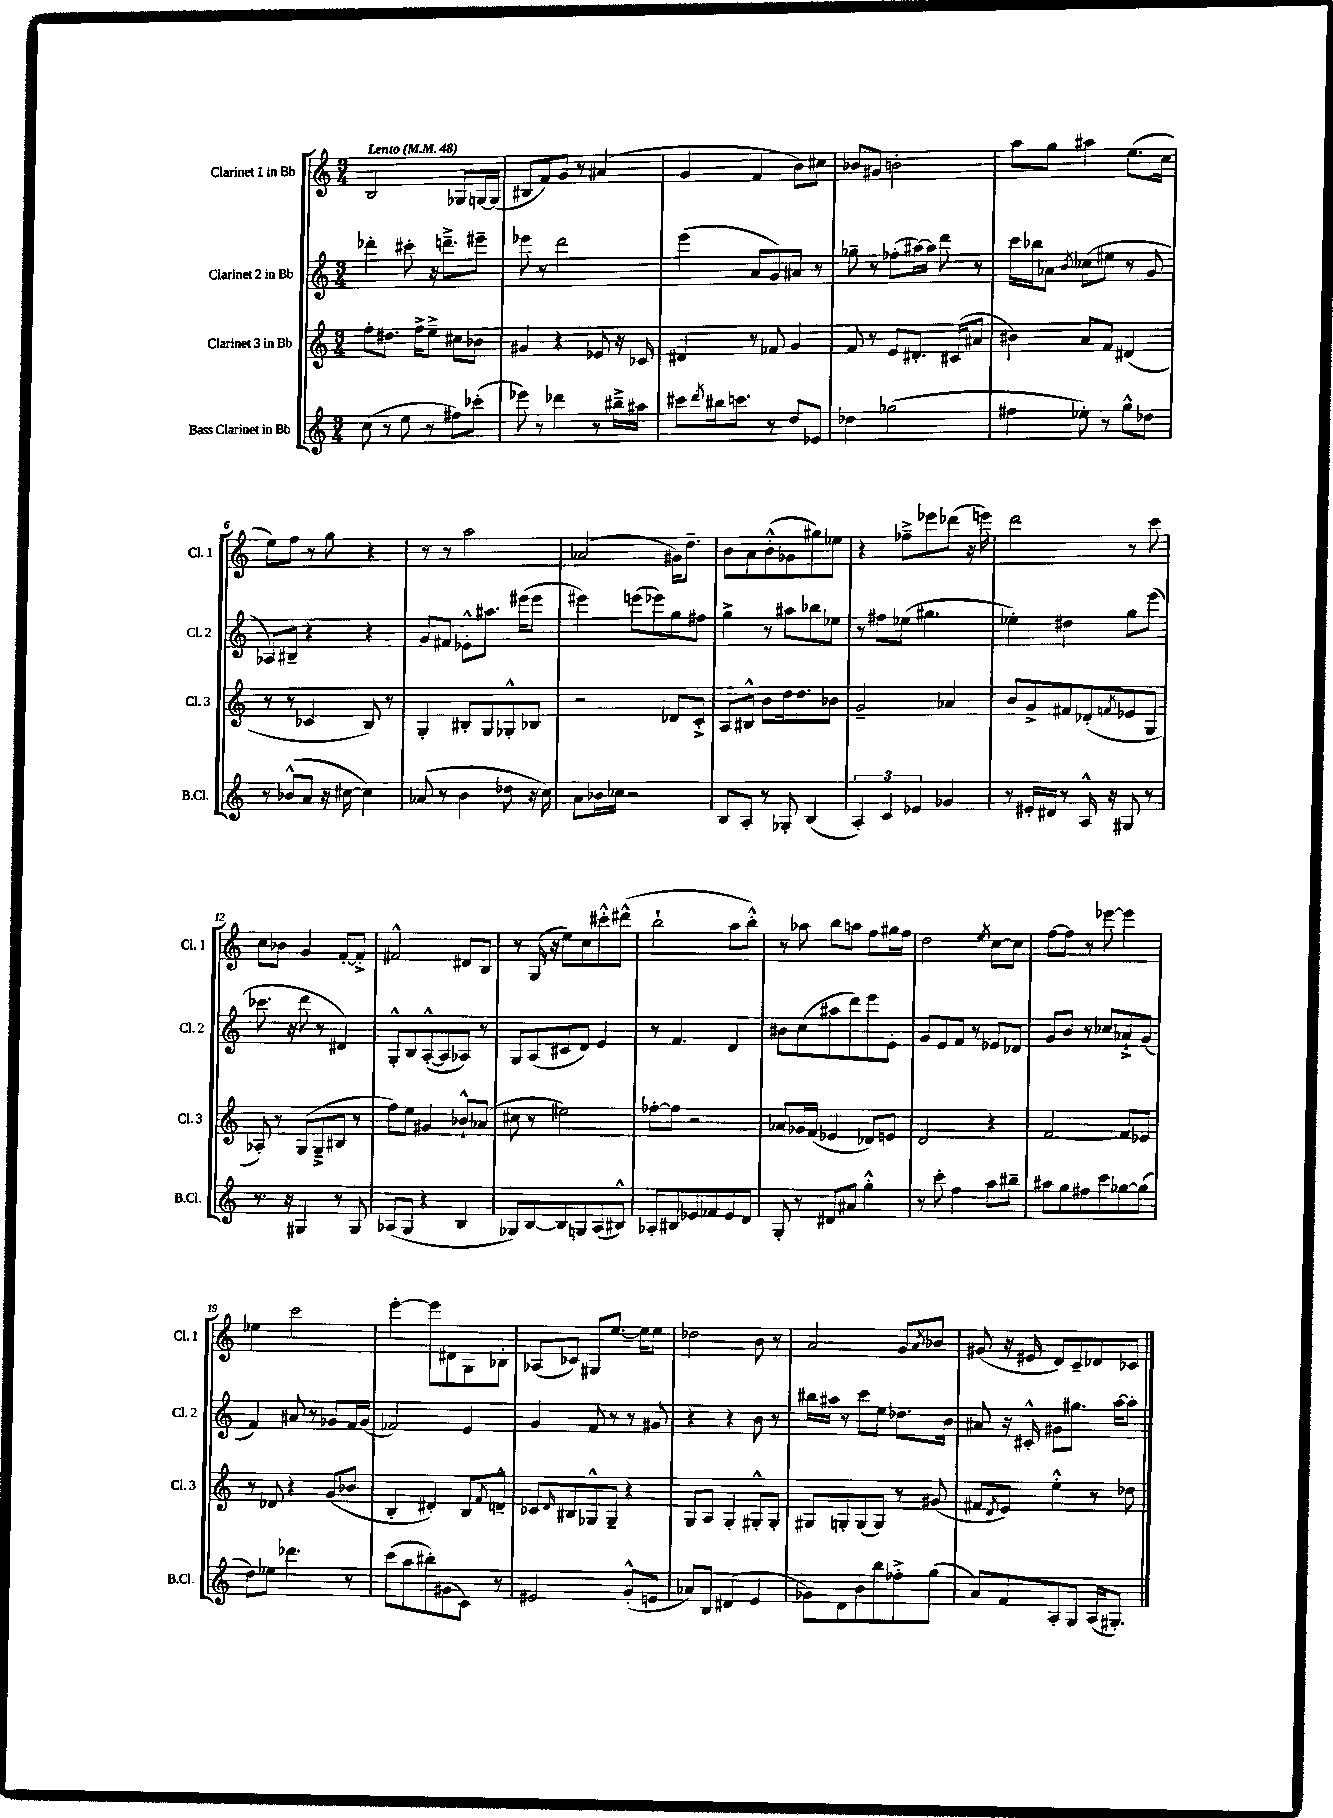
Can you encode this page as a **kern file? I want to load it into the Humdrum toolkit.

**kern	**kern	**kern	**kern
*staff4	*staff3	*staff2	*staff1
*clefG2	*clefG2	*clefG2	*clefG2
*k[]	*k[]	*k[]	*k[]
*M3/4	*M3/4	*M3/4	*M3/4
*MM48	*MM48	*MM48	*MM48
(8cc	8ff'	4ddd-'	2B
8r	8.dd#	.	.
8ee	.	8ccc#'	.
.	16ff^	.	.
8r	8ee~^	16r	.
.	.	8.ddd~^	.
8ff#)	8cc#	.	8G-
(8ccc-'	8b-	8eee#~	[16G
.	.	.	(16G]
=	=	=	=
8eee-)	4g#	8eee-	8B#
8r	.	8r	8f)
4ddd-	4r	2ddd	8g
.	.	.	8r
8r	8e-	.	(4a#
16bb#~^	16r	.	.
16aa#	16c-	.	.
=	=	=	=
8ccc#	4d#	(4eee	4g
8qddd	.	.	.
16bb#	.	.	.
8.ccc	.	.	.
.	8r	8a	4f
8r	8f-	8g)	.
8dd	4g	8a#	8b)
8e-	.	8r	8cc#
=	=	=	=
4dd-	8f	8gg-~	8b-
.	8r	8r	8g#
(2gg-	8e	(8ff-'	2b'
.	8.d#'	[16aa#)	.
.	.	16aa#]	.
.	.	8ddd	.
.	(16c#	.	.
.	8a#	8r	.
=	=	=	=
4ff#	4b#)	16ccc	8aa
.	.	16bb-	.
.	.	8a-	8gg
.	.	8qb	.
8ee-')	8a	(8cc-	4aa#
8r	8f	8ee#	.
8gg^^	(4d#	8r	(8.ee
8dd-	.	8g	.
.	.	.	16cc
=	=	=	=
8r	8r	8A-)	8ee)
(8b-^^	8r	8B#~	8ff
8a	4c-	4r	8r
16r	.	.	8gg
[16cc#	.	.	.
4cc#])	8B)	4r	4r
.	8r	.	.
=	=	=	=
(8a-	4G'	8g	8r
8r	.	8f#	8r
4b	8B#'	8e-'^^	2aa
.	8G	8.aa#	.
8dd-	8G-'^^	.	.
.	.	(16eee#	.
16r	8B-	8eee#	.
16cc)	.	.	.
=	=	=	=
8a	2r	4eee#)	(2a-
16b-	.	.	.
16cc-	.	.	.
2r	.	(8eee	.
.	.	8eee-)	.
.	8d-	8gg	16g#)
.	.	.	8.dd~
.	8c'^	8ff#	.
=	=	=	=
8B	8A	4gg^	8b
8A'	8B#^^	.	8a
8r	8b	8r	(8b'^^
8G-'	16dd	8aa#	8g-
.	8.dd	.	.
(4B	.	8bb-	8gg#)
.	8b-	8ee-	8ee-
=	=	=	=
6A')	2g~	8r	4r
.	.	8ff#	.
6c	.	.	.
.	.	(8ee-	8ff-~^
6e-	.	.	.
.	.	4.gg#	8eee-
4g-	4a-	.	(8ddd-
.	.	.	16r
.	.	.	16eee)
=	=	=	=
8r	8b	4ee-')	2ddd
16e#'	8g^	.	.
16d#	.	.	.
8r	8f#	4dd#	.
16A^^	(8d-'	.	.
16r	.	.	.
.	8qf	.	.
8G#	8e-	8gg	8r
8r	8G	(8eee	8ccc
=	=	=	=
8.r	8A-')	8.ccc-	8cc
.	8r	.	8b-
16r	.	16r	.
4G#	(8G	8ddd	4g
.	8G~^	8r	.
8r	8B#	4d#)	[8f'
8G#	8r	.	8f'^]
=	=	=	=
(8A-	8ff)	8G'^^	2f#^^
8G	8ee	8B	.
4r	4g#	([8A'^^	.
.	.	8A]	.
4B	8b-`^^	8A-)	8d#
.	(8a-	8r	8B
=	=	=	=
8G-)	8cc#	8G	8r
[8B	8r	(8A	(16G
.	.	.	16r
8B]	2ee#)	8c#	8ee)
8G	.	8d)	8cc
(8A	.	4e	8ccc#'^^
8B#^^)	.	.	(8ddd#^^
=	=	=	=
8A-'	[8ff-'	8r	2bb`
8B#	8ff-]	4.f	.
8e-	2r	.	.
8f-	.	.	.
8e-	.	4d	8aa
8d	.	.	8bb'^^)
=	=	=	=
8G'	8a-	8b#	8r
8r	16g-	(8cc	8aa-
.	(16f	.	.
8d#	4e-	8aa#	8bb
8a#	.	8ddd)	8aa
4gg'^^	8d-)	8eee	8ff
.	8e	8e'	16gg#
.	.	.	16ff
=	=	=	=
8r	2d	8g	2dd
8ccc'	.	8e	.
4ff	.	8f	.
.	.	8r	.
.	.	.	8qee
8aa	4r	8e-	[8cc
8bb#~	.	8d-	8cc]
=	=	=	=
8aa#	[2f	8g	[8ff
8gg	.	8b	8ff]
8ff#	.	8r	8r
8ccc	.	8cc-	[8eee-
[8gg-	8f]	8a-`^	4eee-]
(8gg-]	8e-	(8g	.
=	=	=	=
8dd)	8r	4f)	4ee-
8ee-	8d-	.	.
4.ddd-	4r	8a#	2ccc
.	.	8r	.
.	(8g	8g-	.
8r	8b-	16f	.
.	.	(16g-	.
=	=	=	=
(8ccc	4B'	2f-)	[4eee'
8aa	.	.	.
8bb#')	4d#')	.	8eee]
(8g#	.	.	8d#
8c)	8B	4e	8G
.	8qf	.	.
8r	8d~^^	.	8B-'
=	=	=	=
2e#	8c-	4g	(8A-
.	16qqd	.	.
.	8B#	.	8c-)
.	8G-^^	8f	8G#
.	8G-~	8r	[8.ee
(8g'^^	4r	8r	.
.	.	.	16ee]
8e	.	8g#	8ee
=	=	=	=
8a-)	8G	4r	2dd-
8B	8A	.	.
(4d#	4G'	4r	.
4e	8G#'^^	8b	8b
.	8G#'	8r	8r
=	=	=	=
8g-)	8G#	16bb#	2a
.	.	16aa#	.
8d	8G'	8r	.
8b	(8G	8ccc	.
8bb	8G)	8ee	.
8ff-'^	8r	8.dd-	8g
.	.	.	8qa
(8gg	(8g#	.	8b-
.	.	16b	.
=	=	=	=
8a)	8f#	8a#	(8g#
.	8qd	.	.
8f	8e)	16r	16r
.	.	16c#'^^	16e#
8A'	4ee'^^	8g#	8d)
8G	.	8.gg#	8c~
(16A	8r	.	8d-
8.G#')	.	[16aa	.
.	8dd-	8aa']	8c-
==	==	==	==
*-	*-	*-	*-
